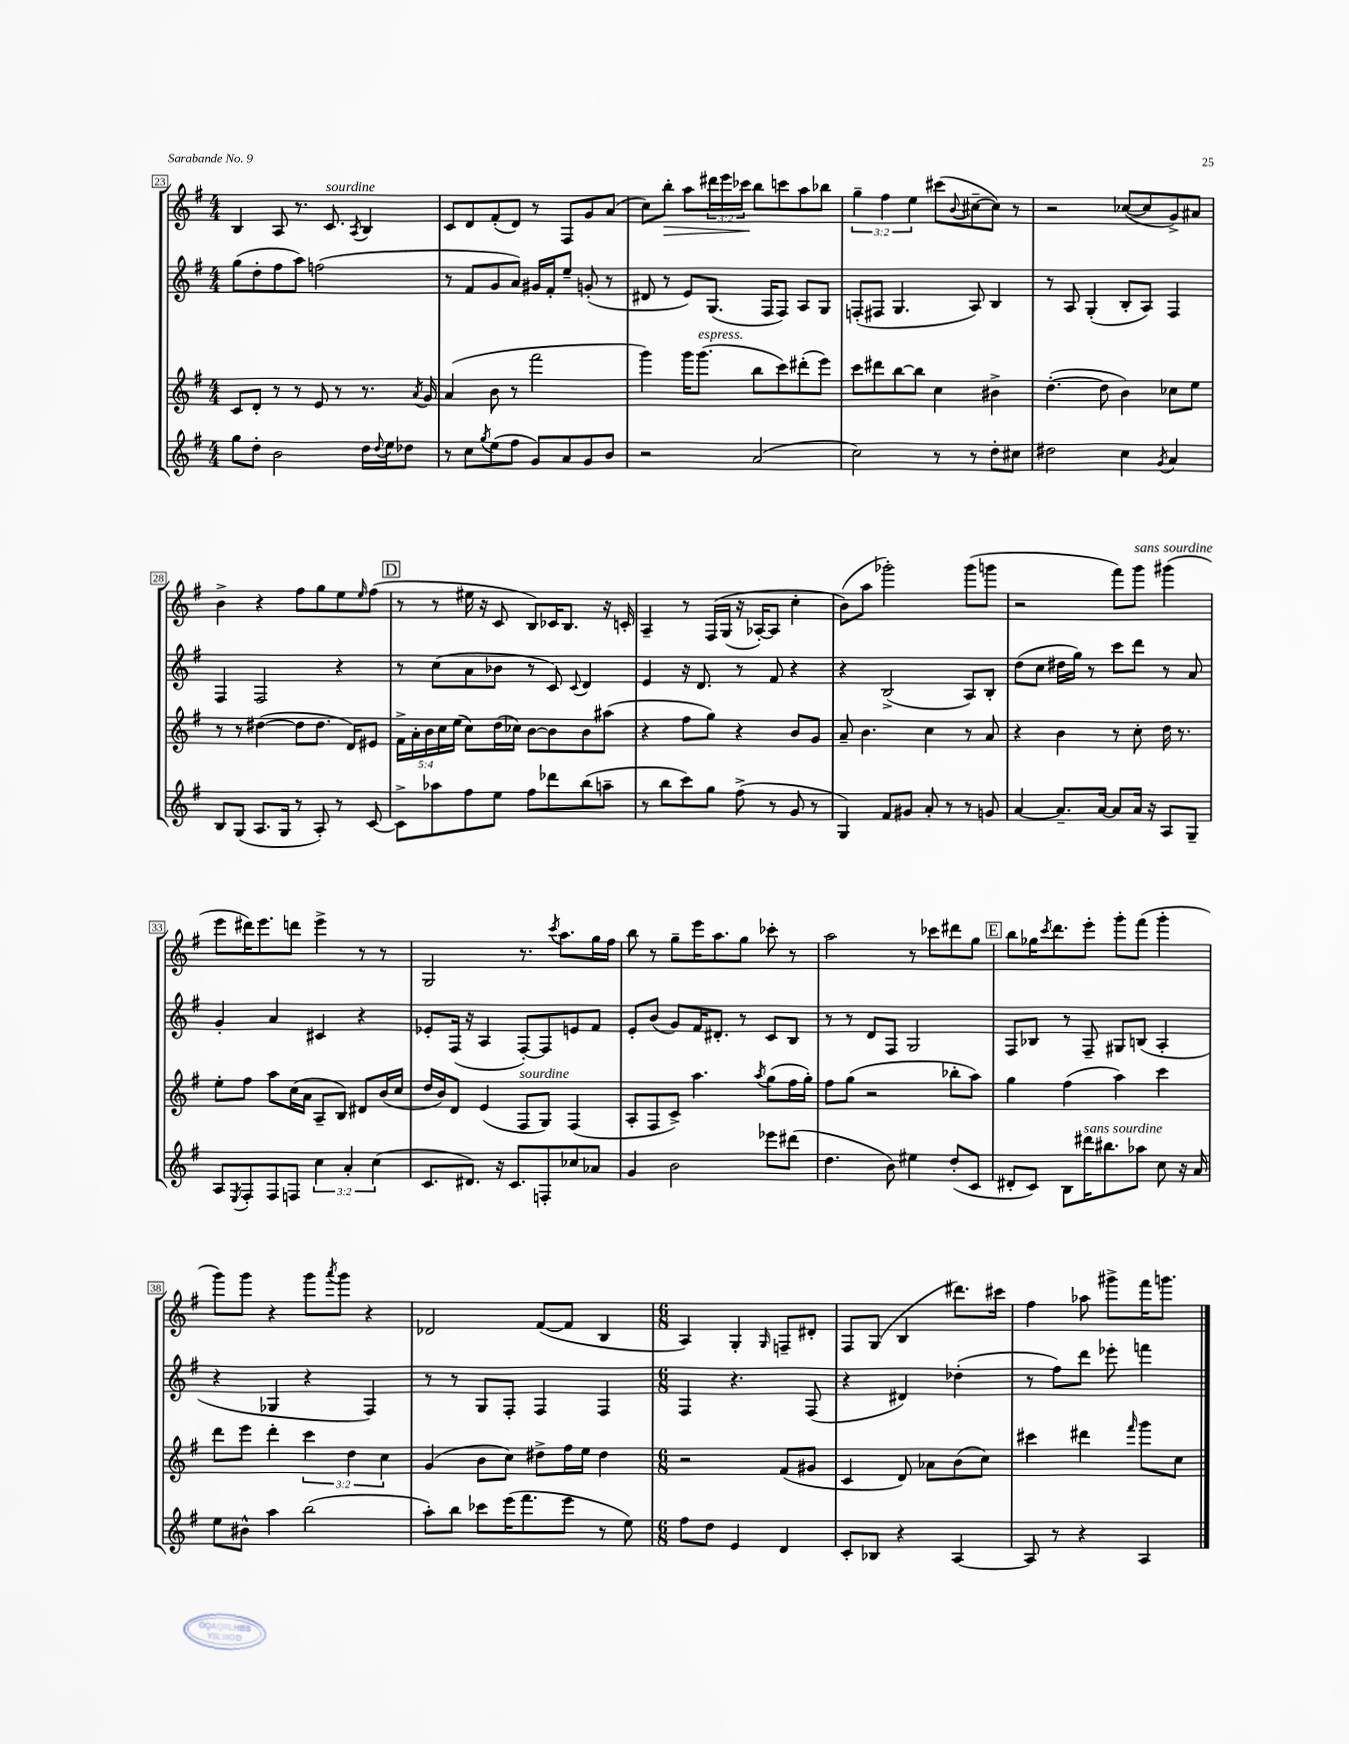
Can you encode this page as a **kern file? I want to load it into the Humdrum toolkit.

**kern	**kern	**kern	**kern
*staff4	*staff3	*staff2	*staff1
*clefG2	*clefG2	*clefG2	*clefG2
*k[f#]	*k[f#]	*k[f#]	*k[f#]
*M4/4	*M4/4	*M4/4	*M4/4
8gg	8c	(8gg	4B
8dd'	8d'	8dd'	.
2b	8r	8ff#	8A
.	8r	8aa)	8.r
.	8e	(2ff	.
.	.	.	8.c
.	8r	.	.
.	.	.	8qA
16dd	8.r	.	4B
8qqdd	.	.	.
16ee	.	.	.
8dd-	.	.	.
.	8qa	.	.
.	16g	.	.
=	=	=	=
8r	(4a	8r	8c
8cc	.	8f#	8d
8qgg	.	.	.
(8ee	8b	8g	(8f#'
8ff#	8r	8a)	8d)
8g)	2fff#	16g#	8r
.	.	16f#'	.
8a	.	8ee~	8F#
8g	.	(8g'	8g
8b	.	8r	(8a
=	=	=	=
2r	4ggg)	8d#	8cc)
.	.	8r	8bb'
.	16ggg	8e)	8aa
.	(8.ggg	.	.
.	.	(8.G	24ddd#
.	.	.	24eee
.	.	.	24ccc-
(2a	8bb	.	8bb
.	.	16F#	.
.	8ccc)	8F#)	8ccc
.	(8ddd#'	8A	8aa
.	8eee)	8G	8bb-
=	=	=	=
2cc)	8ccc	(8F'	6gg~
.	8ddd#	8F#	.
.	.	.	6ff#
.	[8bb	4.G	.
.	.	.	6ee
.	8bb]	.	.
8r	4cc	.	(8ccc#
.	.	.	8qqb
8r	.	8A)	[8cc#~
8dd'	4b#^	4B	8cc#])
8cc#	.	.	8r
=	=	=	=
2dd#	([4.dd'	8r	2r
.	.	8A	.
.	.	(4G'	.
.	8dd]	.	.
4cc	4b)	8B'	([8cc-
.	.	8A)	8cc-]
8qg	.	.	.
4a	8cc-	4F#	8g^)
.	8ee	.	8a#
=	=	=	=
8B	8r	4F#	4b^
(8G	8r	.	.
8.A	([4dd#	2F#	4r
16G	.	.	.
8r	8dd#]	.	8ff#
8A')	8.dd#	.	8gg
8r	.	4r	8ee
.	16d)	.	.
.	.	.	16qqee
[8c	8e#	.	(8ff#
=	=	=	=
8c^]	20f#^	8r	8r
.	20a'	.	.
.	20b	.	.
8aa-	.	(8cc	8r
.	20cc	.	.
.	(20ee	.	.
8ff#	8cc)	8a	16ee#
.	.	.	16r
8ee	(16dd	8b-	8c
.	16cc-)	.	.
8ff#	[8b	8r	8B)
8ddd-	8b]	8c)	16c-
.	.	.	8.B
.	.	8qqc	.
(8bb	8b	4d	.
8aa~	(8aa#	.	16r
.	.	.	16c'
=	=	=	=
8r	4r	4e	4A~
8bb	.	.	.
8ccc)	8ff#	16r	8r
.	.	8.d	.
8gg	8gg)	.	&(16F#
.	.	.	(16G
(8ff#^	4r	8r	16r
.	.	.	[16A-')
8r	.	8f#	8A-]
8g	8b	4r	4cc'
8r	8g	.	.
=	=	=	=
4G)	8a~	4r	(8b&)
.	4.b	.	8aa
8f#	.	(2B^	2ggg-')
8g#	.	.	.
8a'	4cc	.	.
8r	.	.	.
8r	8r	8A)	(8ggg-
8g	8a	8B'	8ggg
=	=	=	=
[4a	4r	(8dd	2r
.	.	8cc	.
8.a~]	4b	16dd#	.
.	.	16gg)	.
.	.	8r	.
[16a	.	.	.
8a]	8r	8ccc	8fff#)
16a	8cc'	8ddd	8ggg
16r	.	.	.
8A	16dd	8r	(4ggg#
.	8.r	.	.
8G~	.	8a	.
=	=	=	=
8A	8ee'	4g'	8eee
8qE	.	.	.
8F#'	8ff#	.	16ddd#)
.	.	.	8.eee
8F#	8aa	4a	.
8F	(16cc	.	8ddd
.	16a	.	.
6cc	8A~	4c#	4eee^
.	8B)	.	.
6a'	.	.	.
.	8d#	4r	8r
(6cc	.	.	.
.	(16b	.	8r
.	16cc	.	.
=	=	=	=
8.c	16dd	8e-'	2G
.	16b)	.	.
.	8d	(16F#	.
8.d#)	.	16r	.
.	(4e	4A	.
16r	.	.	.
8.c	.	.	.
.	8F#	[8F#')	8.r
8F'	8G)	8F#]	.
.	.	.	8qccc
.	.	.	8.aa
8cc-	(4F#	8e	.
8a-	.	8f#	16gg
.	.	.	16ff#
=	=	=	=
4g	8A'	8e'	8bb
.	8F#	(8b	8r
2b	8c^)	8g)	8gg~
.	4.aa	16f#	16eee
.	.	8.d#'	8.aa
.	.	8r	8gg
.	8qaa	.	.
8eee-	(8gg	8c	8ccc-'
(8ddd#	16ff#	8B	8r
.	16gg')	.	.
=	=	=	=
4.dd	8ff#	8r	2aa
.	(8gg	8r	.
.	2r	8d	.
8b)	.	8F#	.
4ee#	.	2G	8r
.	.	.	8ccc-
(8dd'	8bb-'	.	8ddd#
8c	8aa)	.	8gg
=	=	=	=
8d#'	4gg	8F#	8bb
8c)	.	8B-	16gg-
.	.	.	8qccc
.	.	.	8.ddd
8B	(4ff#	8r	.
16ddd#	.	8F#~	8eee'
8.bb#	.	.	.
.	4aa)	8G#	8ggg'
8aa-	.	(8B	(8fff#
8cc	4ccc	4A'	4ggg'
16r	.	.	.
16a	.	.	.
=	=	=	=
8ee	8ddd	4r	8ggg)
8b#^^	8eee	.	8ggg
4aa	4ddd'	4G-	4r
(2bb	6ccc	4r	8ggg
.	.	.	8qaaa
.	.	.	8ggg
.	6dd	.	.
.	.	4F#)	4r
.	6cc	.	.
=	=	=	=
8aa')	(4g	8r	2d-
8bb	.	8r	.
8ccc-	8b	8G	.
(16eee	8cc)	8F#'	.
8.fff#	.	.	.
.	8dd#^	4F#	([8f#
8eee	16ff#	.	8f#]
.	16ee	.	.
8r	4dd#	4F#	4B
8ee)	.	.	.
=	=	=	=
*M6/8	*M6/8	*M6/8	*M6/8
8ff#	2r	4F#	4A)
8dd	.	.	.
4e	.	4.r	4G'
.	.	.	16qqG
4d	(8f#	.	8F~
.	8g#	(8F#	8d#'
=	=	=	=
8c'	4c	4r	8F#
8B-	.	.	(8G
4r	8d)	4d#)	4B
.	8a-	.	.
[4A	(8b	(4dd-'	8.ddd#)
.	8cc)	.	.
.	.	.	16ccc#
=	=	=	=
8A]	4ccc#	8r	4ff#
8r	.	8ff#)	.
4r	4ddd#	8ddd	8aa-
.	.	8eee-'	8ggg#^
.	16qqfff#	.	.
4A	8ggg	4fff	16fff#
.	.	.	8.ggg
.	8cc	.	.
==	==	==	==
*-	*-	*-	*-
